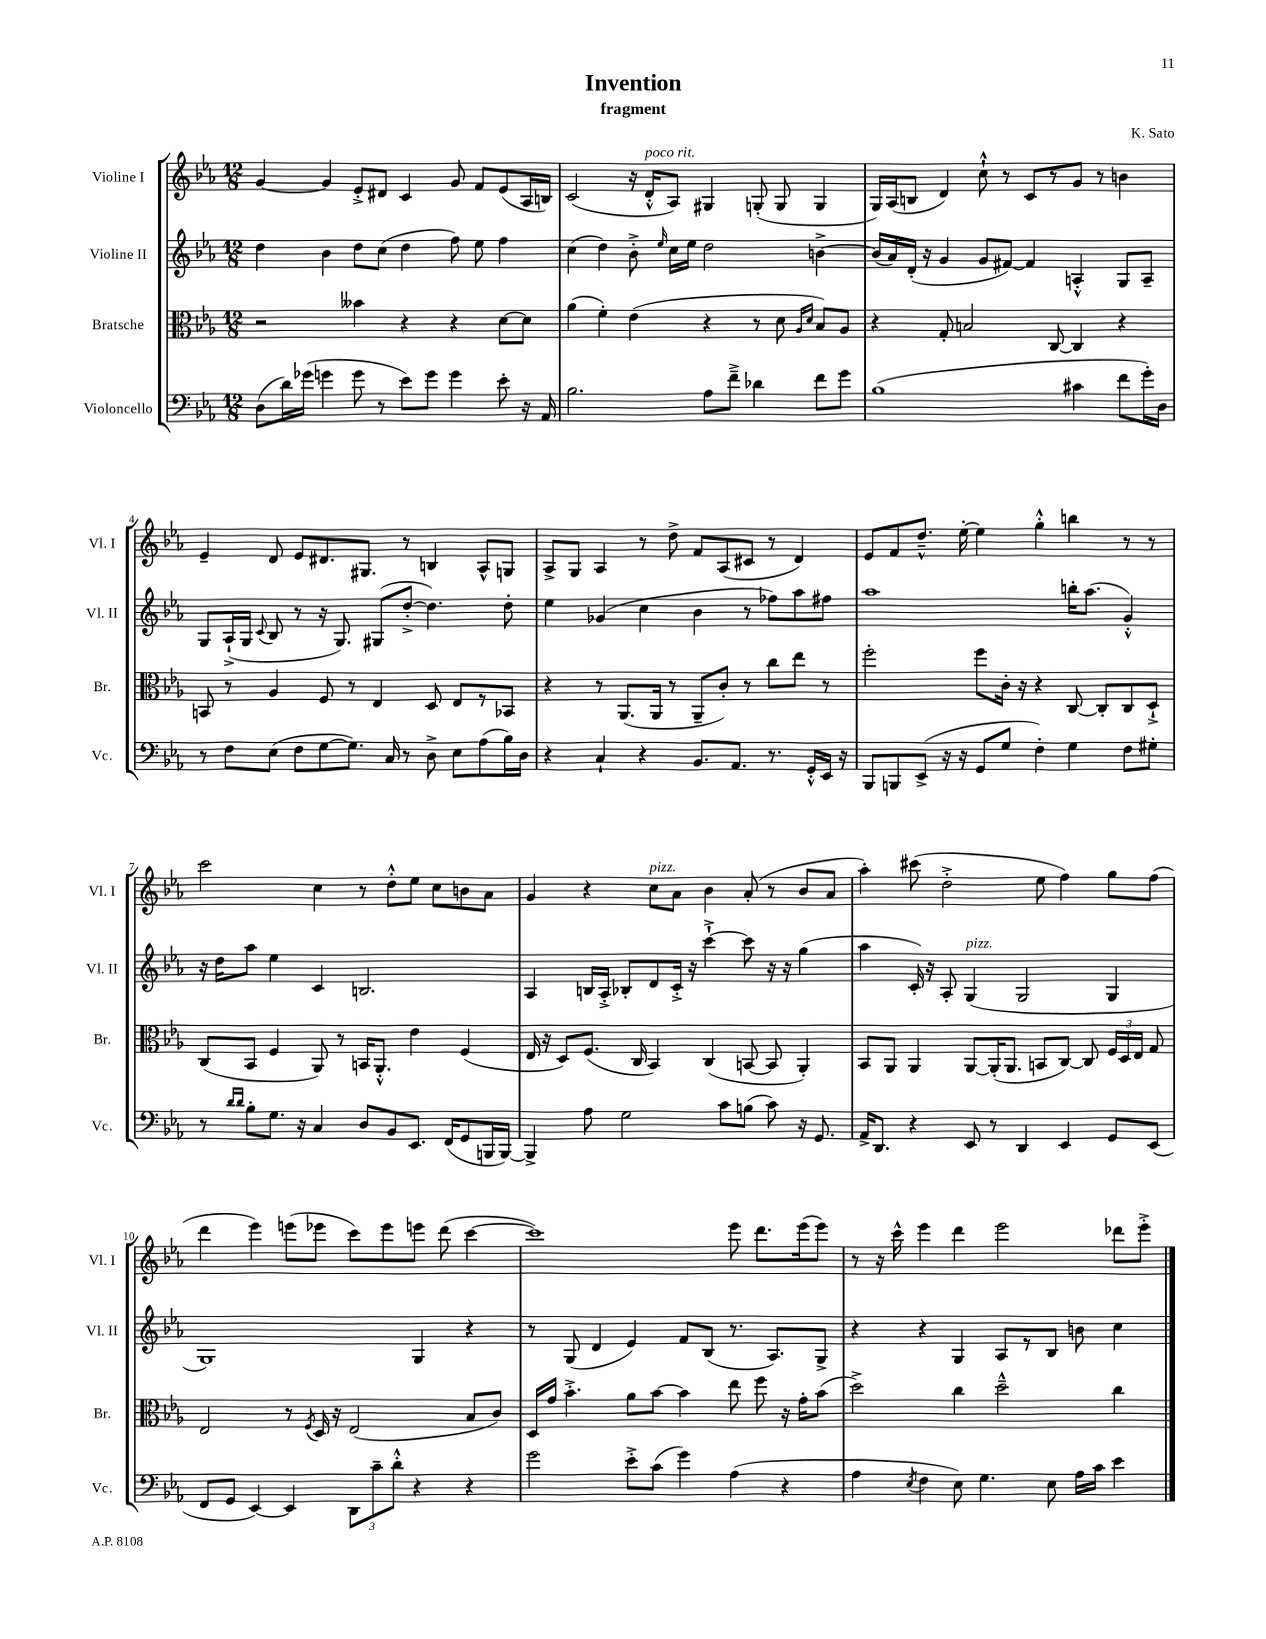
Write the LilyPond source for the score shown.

\header { title = "Invention" composer = "K. Sato" subtitle = "fragment" }
<<
\new StaffGroup <<
\new Staff = "s0" \with { instrumentName = "Violine I" shortInstrumentName = "Vl. I" } {
    \clef treble \key ees \major \numericTimeSignature \time 12/8
    \autoBeamOff g'4~ g'4 ees'8[-.-> dis'8] c'4 g'8 f'8[ ees'8( aes16 b16]) |
    c'2( r16 d'16[-.-^^\markup { \italic "poco rit." } aes8]) gis4 g8-.( g8 g4 |
    g16[) aes16( b8] d'4) c''8-!-^ r8 c'8[ r8 g'8] r8 b'4 |
    ees'4-- d'8 ees'8[ dis'8. gis8.] r8 b4 aes8[-^ g8] |
    aes8[-> g8] aes4 r8 d''8-> f'8[ aes8( cis'8] r8 d'4) |
    ees'8[ f'8 d''8.]---^ ees''16~-. ees''4 g''4-.-^ b''4 r8 r8 |
    c'''2 c''4 r8 d''8[-.-^ ees''8] c''8[ b'8 aes'8] |
    g'4 r4 c''8[^\markup { \italic "pizz." } aes'8] bes'4 aes'8-.( r8 bes'8[ aes'8] |
    aes''4-.) cis'''8( d''2-.-> ees''8 f''4) g''8[ f''8]( |
    d'''4 ees'''4) e'''8[( ees'''8] c'''8[) ees'''8 e'''8] d'''8( c'''4~ |
    c'''1) ees'''8 d'''8.[ ees'''16( ees'''8]) |
    r8 r16 c'''16-^ ees'''4 d'''4 ees'''2 des'''8[ ees'''8]-.-> \bar "|." |
}
\new Staff = "s1" \with { instrumentName = "Violine II" shortInstrumentName = "Vl. II" } {
    \clef treble \key ees \major \numericTimeSignature \time 12/8
    \autoBeamOff d''4 bes'4 d''8[ c''8]( d''4 f''8) ees''8 f''4 |
    c''4( d''4) bes'8-.-> \grace { ees''16 } c''16[ ees''16] d''2 b'4~-> |
    b'16[( aes'16) d'16]-.( r16 g'4 g'8[ fis'8]~) fis'4 a4-.-^ g8[ a8]-- |
    g8[ aes16-!->( g16] \appoggiatura { c'8 } bes8 r8 r16 g8.) gis8[( d''8]~-.-> d''4.) d''8-. |
    ees''4 ges'4( c''4 bes'4 r8 fes''8[) aes''8 fis''8] |
    aes''1 b''16[-. aes''8.]( g'4-.-^) |
    r16 d''16[ aes''8] ees''4 c'4 b2. |
    aes4 b16[ aes16]-.-> bes8[-. d'8 c'16]-.-> r16 c'''4~-!-> c'''8 r16 r16 g''4( |
    aes''4 c'16-.) r16 aes8-. g4^\markup { \italic "pizz." }( g2 g4 |
    g1) g4 r4 |
    r8 g8( d'4 ees'4) f'8[ bes8]( r8. aes8.[) g8]-> |
    r4 r4 g4 aes8[ r8 bes8] b'8 c''4 \bar "|." |
}
\new Staff = "s2" \with { instrumentName = "Bratsche" shortInstrumentName = "Br." } {
    \clef alto \key ees \major \numericTimeSignature \time 12/8
    \autoBeamOff r2 beses'4 r4 r4 d'8[~ d'8] |
    aes'4( f'4-.) ees'4( r4 r8 d'8 \grace { aes16[ d'16] } bes8[) aes8] |
    r4 g8-. b2 c8~ c4 r4 |
    b,8 r8 aes4 f8 r8 ees4 d8 ees8[ r8 bes,8] |
    r4 r8 aes,8.[( aes,16] r8 aes,8[-- c'8]-.) r8 c''8[ ees''8] r8 |
    f''2-. f''8[ c'16]-. r16 r4 c8~ c8[-. c8 d8]-!-> |
    c8[( bes,8] f4 aes,8) r8 b,16[ aes,8.]-.-^ ees'4 f4( |
    ees16 r16 d8[) f8.]( c16 bes,4) c4( b,8~ b,8 aes,4-.) |
    bes,8[ aes,8] aes,4 aes,8[~ aes,16-.( aes,8.] b,8[ c8]~) c8 \tuplet 3/2 { f16[ d16 ees16] } g8 |
    ees2 r8 \acciaccatura { f8 } d16 r16 ees2( bes8[ c'8]) |
    d16[ g'16] bes'4.-.-> aes'8[ bes'8]~ bes'4 ees''8 f''8 r16 g'16[-. bes'8]( |
    d''2->) c''4 d''2---^ c''4 \bar "|." |
}
\new Staff = "s3" \with { instrumentName = "Violoncello" shortInstrumentName = "Vc." } {
    \clef bass \key ees \major \numericTimeSignature \time 12/8
    \autoBeamOff d8[( d'16) ges'16]( g'4 g'8 r8 ees'8[) g'8] g'4 ees'8-. r16 aes,16 |
    bes2. aes8[ f'8]---> des'4 f'8[ g'8] |
    bes1( cis'4 f'8[ g'16-.) d16] |
    r8 f8[ ees8]( f8[ g8~ g8.]) c16 r8 d8-> ees8[ aes8( bes16) d16] |
    r4 c4-! r4 bes,8.[ aes,8.] r8. g,16[-.-^ ees,16] r16 |
    bes,,8[ b,,8 ees,8]->( r16 r16 g,8[ g8] f4-.) g4 f8[ gis8]-. |
    r8 \grace { d'16[ d'16] } bes8[-. g8.] r16 c4 d8[ bes,8 ees,8.] f,16[( g,8 b,,16 b,,16]~) |
    b,,4-> aes8 g2 c'8[ b8]( c'8) r16 g,8. |
    aes,16[-> d,8.] r4 ees,8 r8 d,4 ees,4 g,8[ ees,8]( |
    f,8[ g,8] ees,4~) ees,4 \tuplet 3/2 { d,8[ c'8-- d'8]-.-^ } r4 r4 |
    g'2 ees'8[-.-> c'8]( g'4) aes4( r4 |
    aes4 \acciaccatura { ees8 } f4 ees8) g4. ees8 aes16[ c'16] ees'4 \bar "|." |
}
>>
>>
